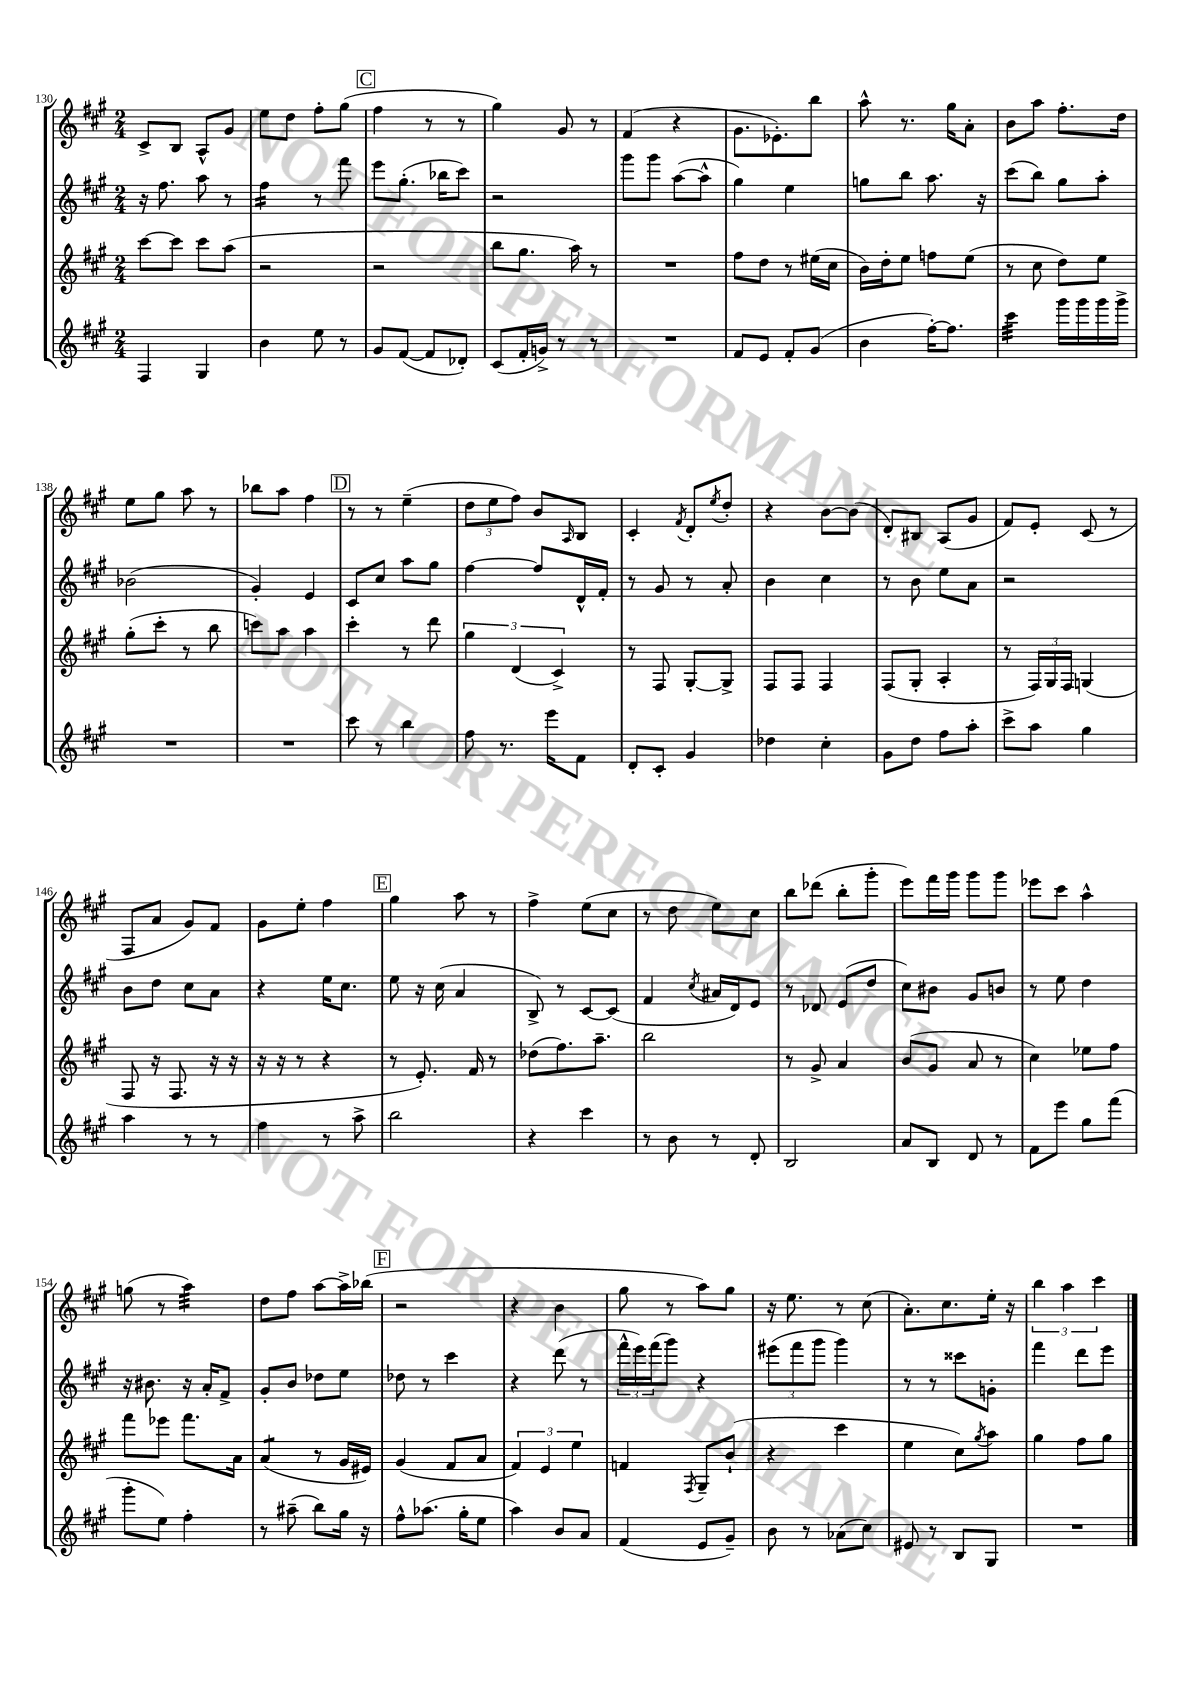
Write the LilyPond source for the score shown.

<<
\new StaffGroup <<
\new Staff = "s0" {
    \clef treble \key a \major \numericTimeSignature \time 2/4
    cis'8-> b8 a8-^ gis'8 |
    e''8 d''8 fis''8-. gis''8( |
    \mark \markup { \box "C" } fis''4 r8 r8 |
    gis''4) gis'8 r8 |
    fis'4( r4 |
    gis'8. ees'8.-.) b''8 |
    a''8-^ r8. gis''16 a'8-. |
    b'8 a''8 fis''8.-. d''16 |
    e''8 gis''8 a''8 r8 |
    bes''8 a''8 fis''4 |
    \mark \markup { \box "D" } r8 r8 e''4--( |
    \tuplet 3/2 { d''8 e''8 fis''8) } b'8 \grace { a16 } b8 |
    cis'4-. \acciaccatura { fis'8 } d'8-. \acciaccatura { e''8 } d''8-. |
    r4 b'8~ b'8( |
    d'8-.) bis8 a8( gis'8 |
    fis'8) e'8-. cis'8( r8 |
    fis8 a'8 gis'8) fis'8 |
    gis'8 e''8-. fis''4 |
    \mark \markup { \box "E" } gis''4 a''8 r8 |
    fis''4-> e''8( cis''8 |
    r8 d''8 e''8) cis''8 |
    b''8 des'''8( b''8-. gis'''8-. |
    e'''8) fis'''16 gis'''16 gis'''8 gis'''8 |
    ees'''8 cis'''8 a''4-^ |
    g''8( r8 a''4:32) |
    d''8 fis''8 a''8~ a''16-> bes''16( |
    \mark \markup { \box "F" } r2 |
    r4 b'4 |
    gis''8 r8 a''8) gis''8 |
    r16 e''8. r8 cis''8( |
    a'8.-.) cis''8. e''16-. r16 |
    \tuplet 3/2 { b''4 a''4 cis'''4 } \bar "|." |
}
\new Staff = "s1" {
    \clef treble \key a \major \numericTimeSignature \time 2/4
    r16 fis''8. a''8 r8 |
    fis''4:16 r8 fis'''8 |
    \mark \markup { \box "C" } e'''8 gis''8.-.( bes''16 cis'''8) |
    r2 |
    gis'''8 gis'''8 a''8~( a''8-^ |
    gis''4) e''4 |
    g''8 b''8 a''8. r16 |
    cis'''8( b''8) gis''8 a''8-. |
    bes'2( |
    gis'4-.) e'4 |
    \mark \markup { \box "D" } cis'8 cis''8 a''8 gis''8 |
    fis''4~ fis''8 d'16-^ fis'16-. |
    r8 gis'8 r8 a'8-. |
    b'4 cis''4 |
    r8 b'8 e''8 a'8 |
    r2 |
    b'8 d''8 cis''8 a'8 |
    r4 e''16 cis''8. |
    \mark \markup { \box "E" } e''8 r16 cis''16( a'4 |
    b8->) r8 cis'8~ cis'8( |
    fis'4 \acciaccatura { cis''8 } ais'16 d'16) e'8 |
    r8 des'8 e'8( d''8 |
    cis''8) bis'8 gis'8 b'8 |
    r8 e''8 d''4 |
    r16 bis'8. r16 a'16-. fis'8-> |
    gis'8-. b'8 des''8 e''8 |
    \mark \markup { \box "F" } des''8 r8 cis'''4 |
    r4 d'''8( r8 |
    \tuplet 3/2 { fis'''16-^ e'''16) fis'''16( } gis'''8) r4 |
    \tuplet 3/2 { eis'''8( fis'''8 gis'''8 } gis'''4) |
    r8 r8 cisis'''8 g'8-. |
    fis'''4 d'''8 e'''8 \bar "|." |
}
\new Staff = "s2" {
    \clef treble \key a \major \numericTimeSignature \time 2/4
    cis'''8~ cis'''8 cis'''8 a''8( |
    r2 |
    \mark \markup { \box "C" } r2 |
    b''8 gis''8. a''16) r8 |
    R2 |
    fis''8 d''8 r8 eis''16( cis''16 |
    b'16) d''16-. e''8 f''8 e''8( |
    r8 cis''8 d''8) e''8 |
    gis''8-.( cis'''8-. r8 b''8 |
    c'''8) a''8 a''4 |
    \mark \markup { \box "D" } cis'''4-. r8 d'''8 |
    \tuplet 3/2 { gis''4 d'4( cis'4->) } |
    r8 fis8 gis8~-. gis8-> |
    fis8 fis8 fis4 |
    fis8( gis8-. a4-. |
    r8 \tuplet 3/2 { fis16) gis16 fis16 } g4( |
    fis8 r16 fis8. r16 r16 |
    r16 r16 r8 r4 |
    \mark \markup { \box "E" } r8 e'8.-.) fis'16 r8 |
    des''8( fis''8.) a''8.-- |
    b''2 |
    r8 gis'8-> a'4 |
    b'8( gis'8 a'8 r8 |
    cis''4) ees''8 fis''8 |
    fis'''8 ees'''8 fis'''8. a'16 |
    a'4:8( r8 gis'16 eis'16) |
    \mark \markup { \box "F" } gis'4( fis'8 a'8 |
    \tuplet 3/2 { fis'4) e'4 e''4 } |
    f'4 \acciaccatura { fis8 } gis8-- b'8-!( |
    r4 cis'''4 |
    e''4 cis''8) \acciaccatura { gis''8 } a''8 |
    gis''4 fis''8 gis''8 \bar "|." |
}
\new Staff = "s3" {
    \clef treble \key a \major \numericTimeSignature \time 2/4
    fis4 gis4 |
    b'4 e''8 r8 |
    \mark \markup { \box "C" } gis'8 fis'8~( fis'8 des'8-.) |
    cis'8( fis'16-. g'16->) r8 r8 |
    R2 |
    fis'8 e'8 fis'8-. gis'8( |
    b'4 fis''16~-.) fis''8. |
    cis'''4:32 gis'''16 gis'''16 gis'''16 gis'''16-> |
    R2 |
    R2 |
    \mark \markup { \box "D" } cis'''8 r8 b''4 |
    fis''8 r8. e'''16 fis'8 |
    d'8-. cis'8-. gis'4 |
    des''4 cis''4-. |
    gis'8 d''8 fis''8 a''8-. |
    cis'''8-> a''8 gis''4 |
    a''4 r8 r8 |
    fis''4 r8 a''8-> |
    \mark \markup { \box "E" } b''2 |
    r4 cis'''4 |
    r8 b'8 r8 d'8-. |
    b2 |
    a'8 b8 d'8 r8 |
    fis'8 e'''8 gis''8 fis'''8( |
    gis'''8-. e''8) fis''4-. |
    r8 ais''8--( b''8) gis''16 r16 |
    \mark \markup { \box "F" } fis''8-^ aes''8.( gis''16-. e''8 |
    a''4) b'8 a'8 |
    fis'4( e'8 gis'8--) |
    b'8 r8 aes'8( cis''8) |
    eis'8 r8 b8 gis8 |
    R2 \bar "|." |
}
>>
>>
\layout { \context { \Score currentBarNumber = #130 } }
